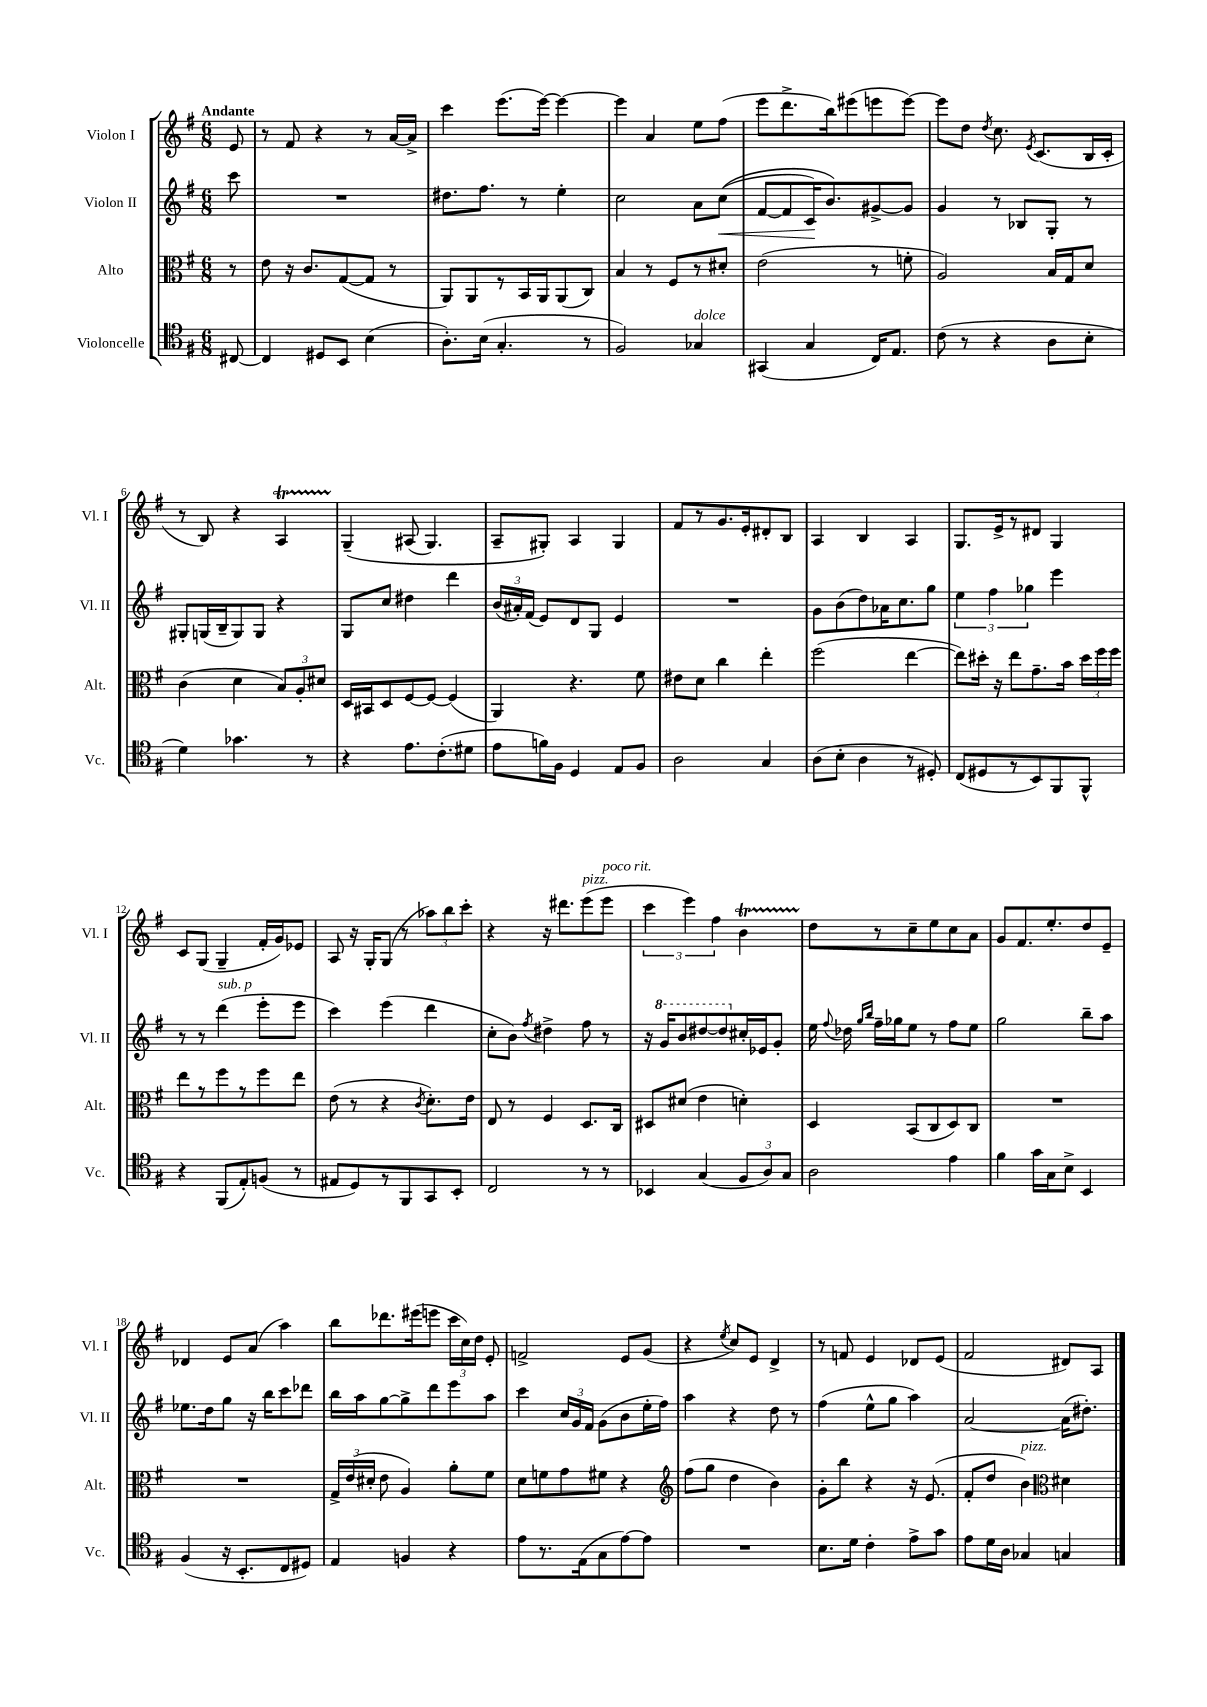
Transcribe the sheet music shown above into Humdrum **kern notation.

**kern	**kern	**kern	**kern
*staff4	*staff3	*staff2	*staff1
*clefC4	*clefC3	*clefG2	*clefG2
*k[f#]	*k[f#]	*k[f#]	*k[f#]
*M6/8	*M6/8	*M6/8	*M6/8
[8C#/	8r	8ccc\	8e/
=	=	=	=
4C#/]	8e\	2.r	8r
.	16r	.	8f#/
.	8.c/L	.	.
8D#/L	.	.	4r
8BB/J	([8G/	.	.
(4B\	8G/]J	.	8r
.	8r	.	[16a/LL
.	.	.	16a^/]JJ
=	=	=	=
8.A'\L)	8AA/L)	8.dd#\L	4ccc\
.	8AA/	.	.
(16B\Jk	.	8.ff#\J	.
4.G'/	8r	.	(8.eee\L
.	16BB/L	8r	.
.	16AA/J	.	[16eee\Jk)
.	(8AA/	4ee'\	4eee\_
8r	8C/J)	.	.
=	=	=	=
2F#/)	4B/	2cc\	4eee\]
.	8r	.	4a/
.	8F#/L	.	.
4G-/	8r	8a\L	8ee\L
.	8d#'/J	&((8cc\J	(8ff#\J
=	=	=	=
(4GG#/	(2e\	[8f#/L	8eee\L
.	.	8f#/]	8.ddd^\
4G/	.	16c/K)	.
.	.	8.b/&)	16bb\k)
.	.	.	(8eee#\
16C/LK)	8r	[8g#^/	8eee\
8.E/J	.	.	.
.	8f'\	8g#/]J	[8eee\J)
=	=	=	=
(8c\	2A/)	4g/	8eee\]L
8r	.	.	8dd\J
.	.	.	8qdd/
4r	.	8r	8.cc\
.	.	8B-/L	.
.	.	.	8qe/
.	.	.	(8.c/L
8A\L	16B/LL	8G'/J	.
.	16G/J	.	.
8B'\J	8d/J	8r	16B/L
.	.	.	16c'/JJ
=	=	=	=
4d\)	(4c\	8G#'/L	8r
.	.	(16G/L	8B/)
.	.	16B~/J	.
4.g-\	4d\	8G/)	4r
.	.	8G/J	.
.	12B/L)	4r	4A/
.	12A'/	.	.
8r	.	.	.
.	12d#/J	.	.
=	=	=	=
4r	16D/LL	8G/L	&(4G~/
.	16BB#/J	.	.
.	8D/	8cc/J	.
8.e\L	[8F#/	4dd#\	(8A#/
.	8F#/_J	.	4.G/)
(8.c'\	.	.	.
.	(4F#/]	4ddd\	.
8d#\J	.	.	.
=	=	=	=
8e\L	4AA/)	(24b/LL	8A~/L
.	.	24a#'/)	.
.	.	(24f#/JJ	.
16f\L)	.	8e/L)	8G#'/J&)
16F#\JJ	.	.	.
4D/	4.r	8d/	4A/
.	.	8G/J	.
8E/L	.	4e/	4G#/
8F#/J	8f#\	.	.
=	=	=	=
2A\	8e#\L	2.r	8f#/L
.	8d\J	.	8r
.	4cc\	.	8.g/
.	.	.	16e'/k
4G/	4ee'\	.	8d#'/
.	.	.	8B/J
=	=	=	=
(8A\L	(2ff#\	8g\L	4A/
8B'\J	.	(8b\	.
4A\	.	8dd\)	4B/
.	.	16a-\K	.
.	.	8.cc\	.
8r	[4ee\	.	4A/
8D#'/)	.	8gg\J	.
=	=	=	=
(8C/L	8ee\]L)	6ee\	8.G/L
8D#/	16dd#'\Jk	.	.
.	.	6ff#\	.
.	16r	.	16e^/k
8r	8ee\L	.	8r
.	.	6gg-\	.
8BB/)	8.g~\	.	8d#/J
8FF#/	.	4eee\	4G/
.	16b\Jk	.	.
8FF#^^/J	24dd#\LL	.	.
.	24ff#\	.	.
.	24ff#\JJ	.	.
=	=	=	=
4r	8ee\L	8r	8c/L
.	8r	8r	(8G/J
(8FF#/L	8ff#\	(4ddd\	4G~/
8E'/)	8r	.	.
(8F/J	8ff#\	8eee'\L	16f#'/LL
.	.	.	16g/J)
8r	8ee\J	8eee\J	8e-/J
=	=	=	=
8E#/L	(8e\	4ccc\)	8A/
8D/)	8r	.	16r
.	.	.	16G'/LK
8r	4r	(4eee\	(8G/J
8FF#/	.	.	8r
.	8qc/	.	.
8GG/	8.d'\L)	4ddd\	12aa-\L)
.	.	.	12bb\
8BB'/J	.	.	.
.	.	.	12ccc'\J
.	16e\Jk	.	.
=	=	=	=
2C/	8E/	8cc'\L	4r
.	8r	8b\J)	.
.	.	8qff#/	.
.	4F#/	4dd#^\	16r
.	.	.	8.ddd#\L
8r	8.D/L	8ff#\	(8eee\
8r	.	8r	8eee\J
.	16C/Jk	.	.
=	=	=	=
4BB-/	8D#/L	16r	6ccc\
.	.	16gg/LK	.
.	(8d#/J	8bb/	.
.	.	.	6eee\)
(4G/	4e\	[8ddd#/	.
.	.	.	6ff#\
.	.	8ddd#/]	.
12F#/L	4d'\)	16cc#'/L	4b\
.	.	16e-/J	.
12A/)	.	.	.
.	.	8g'/J	.
12G/J	.	.	.
=	=	=	=
2A\	4D/	16ee\	8dd\L
.	.	8qqff#/	.
.	.	16dd-\	.
.	.	16qqgg/LL	.
.	.	16qqbb/JJ	.
.	.	16ff#~\LL	8r
.	.	16gg-\J	.
.	(8BB/L	8ee\J	8cc~\
.	8C/	8r	8ee\
4e\	8D/)	8ff#\L	8cc\
.	8C/J	8ee\J	8a\J
=	=	=	=
4f#\	2.r	2gg\	8g/L
.	.	.	8.f#/
16g\LL	.	.	.
16G\J	.	.	8.ee'/
8B^\J	.	.	.
4BB/	.	8bb~\L	8dd/
.	.	8aa\J	8e~/J
=	=	=	=
(4F#/	2.r	8.ee-\L	4d-/
.	.	16dd\k	.
16r	.	8gg\J	8e/L
8.BB'/L	.	.	.
.	.	16r	(8a/J
.	.	16bb\LK	.
8C/	.	8ccc\	4aa\)
8D#/J)	.	8ddd-\J	.
=	=	=	=
4E/	24G^/LL	16bb\LL	8bb\L
.	(24e/	.	.
.	.	16aa\J	.
.	24d#'/JJ	.	.
.	8e\	[8gg\	8.ddd-\
4F/	4A/)	8gg^\]	.
.	.	.	(16eee#\k
.	.	8ddd\	8eee\J
4r	8a'\L	8eee\	24ccc\LL
.	.	.	24cc\)
.	.	.	24dd\JJ
.	8f#\J	8aa\J	8e'/
=	=	=	=
8e\L	8d\L	4ccc\	2f^/
8.r	8f\	.	.
.	8g\	24cc/LL	.
.	.	24g/	.
(16E\k	.	.	.
.	.	24f#/JJ	.
8G\	8f#\J	(8g\L	.
[8e\)	4r	8b\	8e/L
8e\]J	.	16ee'\L	(8g/J
.	.	16ff#\JJ)	.
=	=	=	=
*	*clefG2	*	*
2.r	(8ff#\L	4aa\	4r
.	8gg\J	.	.
.	.	.	8qee/
.	4dd\	4r	8cc/L)
.	.	.	8e/J
.	4b\)	8dd\	4d^/
.	.	8r	.
=	=	=	=
8.B\L	8g'\L	(4ff#\	8r
.	8bb\J	.	8f/
16d\Jk	.	.	.
4c'\	4r	8ee^^\L	4e/
.	.	8gg\J	.
8e^\L	16r	4aa\)	8d-/L
.	(8.e/	.	.
8g\J	.	.	(8e/J
=	=	=	=
8e\L	8f#'/L	[2a/	2f#/
16d\L	8dd/J	.	.
16A\JJ	.	.	.
4G-/	4b\)	.	.
*	*clefC3	*	*
4G/	4d#\	(16a\]LK	8d#/L)
.	.	8.dd#'\J)	.
.	.	.	8A/J
==	==	==	==
*-	*-	*-	*-
